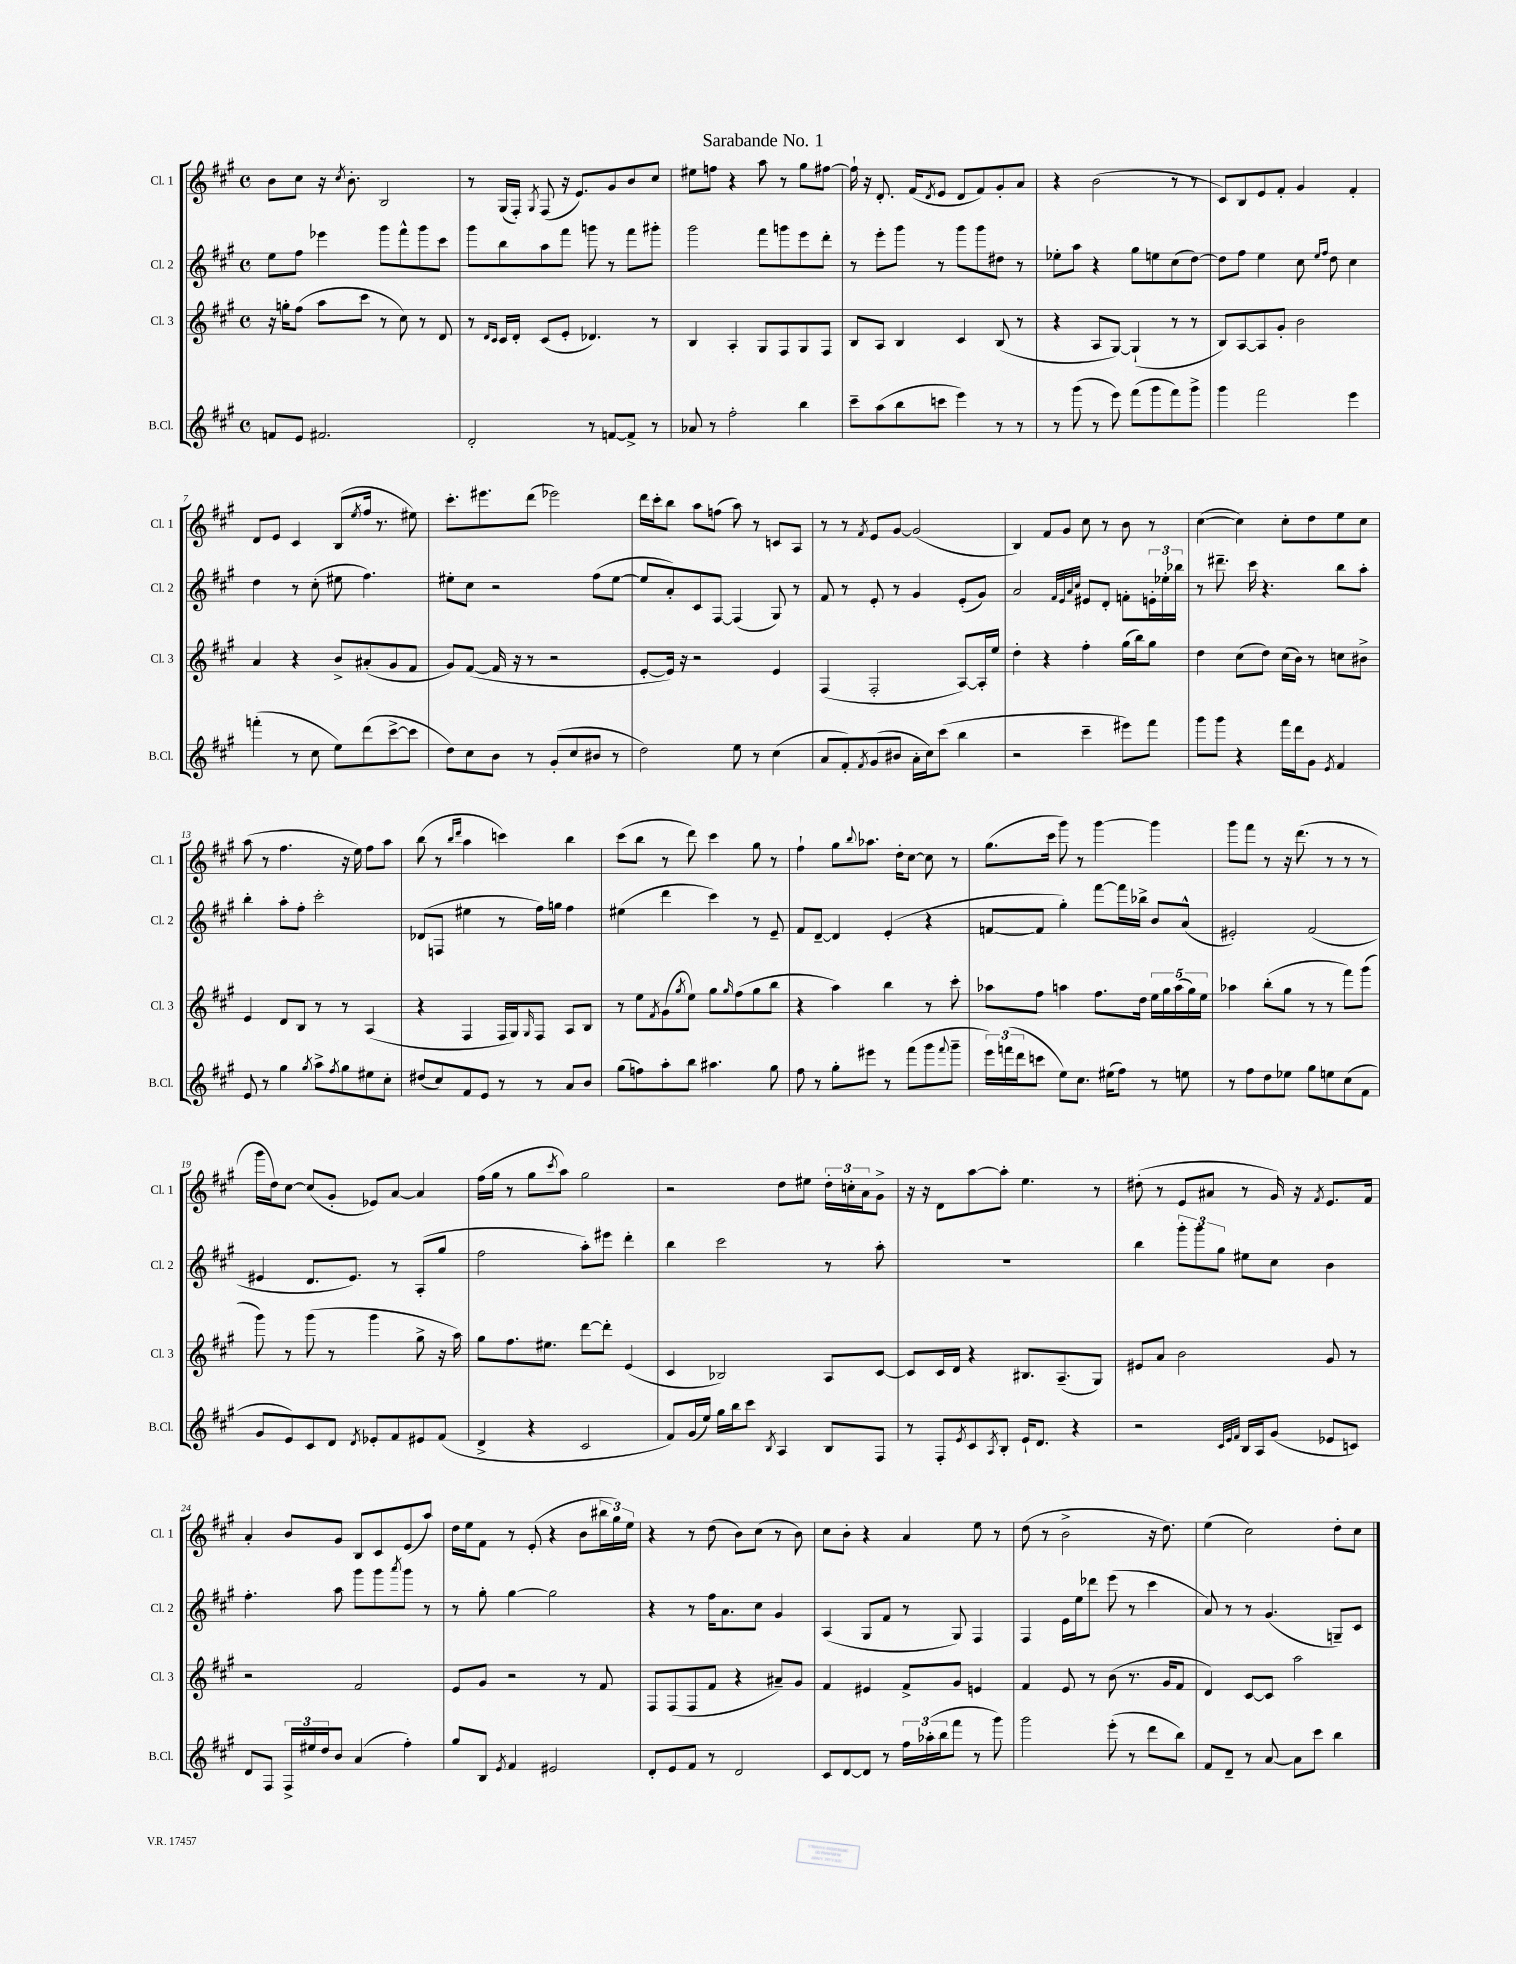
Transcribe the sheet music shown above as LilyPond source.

\header { title = "Sarabande No. 1" }
<<
\new StaffGroup <<
\new Staff = "s0" \with { instrumentName = "Cl. 1" shortInstrumentName = "Cl. 1" } {
    \clef treble \key a \major \defaultTimeSignature \time 4/4
    b'8 cis''8 r16 \acciaccatura { cis''8 } b'8.-. b2 |
    r8 gis16( fis16-.) \acciaccatura { gis8 } fis8( r16 e'8.) gis'8 b'8 cis''8 |
    eis''8 f''8 r4 a''8 r8 gis''8 fis''8~ |
    fis''16-! r16 d'8.-. fis'16( \acciaccatura { d'8 } e'8 d'8 fis'8) gis'8-. a'8 |
    r4 b'2( r8 r8 |
    cis'8) b8 e'8 fis'8-. gis'4 fis'4-. |
    d'8 e'8 cis'4 b8( \acciaccatura { e''8 } fis''16 r8. eis''8) |
    cis'''8.-. eis'''8. d'''8( ees'''2) |
    d'''16 cis'''16-. b''8 a''8 f''8( a''8) r8 c'8 a8 |
    r8 r8 \acciaccatura { fis'8 } e'8 gis'8~ gis'2( |
    b4) fis'8 gis'8 cis''8 r8 b'8 r8 |
    cis''4~( cis''4) cis''8-. d''8 e''8 cis''8 |
    a''8( r8 fis''4. r16 e''16) fis''8 a''8 |
    b''8( r8 \grace { b''16 d'''16 } a''4 c'''4) b''4 |
    cis'''8( b''8 r8 d'''8) cis'''4 gis''8 r8 |
    fis''4-! gis''8 \appoggiatura { b''8 } aes''8. d''16-. cis''8~ cis''8 r8 |
    gis''8.( cis'''16 gis'''8) r8 gis'''4~ gis'''4 |
    gis'''8 fis'''8 r8 r16 d'''8.( r8 r8 r8 |
    gis'''16 d''16) cis''8~ cis''8( gis'8-. ees'8) a'8~ a'4 |
    fis''16( gis''16 r8 gis''8 \acciaccatura { cis'''8 } a''8) gis''2 |
    r2 d''8 eis''8 \tuplet 3/2 { d''16-. c''16-. a'16 } gis'8-> |
    r16 r16 d'8 a''8~ a''8-. e''4. r8 |
    dis''8-.( r8 e'8 ais'8 r8 gis'16) r16 \acciaccatura { fis'8 } e'8. fis'16 |
    a'4-. b'8 gis'8 b8 cis'8 e'8( a''8) |
    d''16 e''16 fis'8 r8 e'8-.( r4 b'8 \tuplet 3/2 { bis''16 gis''16) e''16 } |
    r4 r8 d''8( b'8) cis''8( r8 b'8) |
    cis''8 b'8-. r4 a'4 e''8 r8 |
    d''8( r8 b'2-> r16 d''8.) |
    e''4( cis''2) d''8-. cis''8 \bar "|." |
}
\new Staff = "s1" \with { instrumentName = "Cl. 2" shortInstrumentName = "Cl. 2" } {
    \clef treble \key a \major \defaultTimeSignature \time 4/4
    e''8 fis''8 ees'''4 gis'''8 fis'''8-^ gis'''8 cis'''8 |
    gis'''8 b''8 a''8 fis'''8 g'''8 r8 fis'''8 gis'''8-. |
    gis'''2 fis'''8 g'''8 e'''8 d'''8-. |
    r8 e'''8-. gis'''8 r8 gis'''8 gis'''8 dis''8 r8 |
    ees''8-. a''8 r4 gis''8 e''8 cis''8( d''8~) |
    d''8 fis''8 e''4 cis''8 \grace { e''16 fis''16 } d''8 cis''4 |
    d''4 r8 cis''8-.( eis''8 fis''4.) |
    eis''8-. cis''8 r2 fis''8( eis''8~ |
    eis''8 a'8-.) cis'8 fis8~ fis4( gis8) r8 |
    fis'8 r8 e'8-. r8 gis'4 e'8-.( gis'8) |
    a'2 \grace { fis'32 e'32 a'32 cis''32 } eis'8 d'8-. f'8-. \tuplet 3/2 { e'16-. ees''16-. bes''16 } |
    r8 dis'''8.-- cis'''16 r4. b''8 a''8-. |
    b''4-. a''8-. fis''8-. cis'''2-. |
    des'8( f8 eis''4 r8 fis''16) g''16 fis''4 |
    eis''4( d'''4 cis'''4) r8 e'8-- |
    fis'8 d'8~-- d'4 e'4-.( r4 |
    f'8~ f'8 gis''4-.) fis'''8~ fis'''16 bes''16-> b'8 a'8-^( |
    eis'2-.) fis'2( |
    eis'4 d'8. eis'8.) r8 a8-.( gis''8 |
    fis''2 a''8-.) eis'''8 d'''4-. |
    b''4 cis'''2 r8 a''8-. |
    R1 |
    b''4 \tuplet 3/2 { gis'''8-. gis'''8 gis''8 } eis''8 cis''8 b'4 |
    fis''4.-. a''8 gis'''8 gis'''8 \acciaccatura { a'''8 } gis'''8 r8 |
    r8 gis''8-. gis''4~ gis''2 |
    r4 r8 fis''16 a'8. cis''8 gis'4 |
    a4( gis8 fis'8 r8 gis8) fis4 |
    fis4 e'16 e''16 des'''8 e'''8( r8 cis'''4 |
    a'8) r8 r8 gis'4.( g8--) cis'8 \bar "|." |
}
\new Staff = "s2" \with { instrumentName = "Cl. 3" shortInstrumentName = "Cl. 3" } {
    \clef treble \key a \major \defaultTimeSignature \time 4/4
    r16 g''16-. fis''8( a''8 cis'''8 r8 cis''8) r8 d'8 |
    r8 \grace { d'16 cis'16 } cis'16 d'16-. cis'8( e'8-. des'4.) r8 |
    b4 a4-. gis8 fis8 gis8 fis8 |
    b8 a8 b4 cis'4 b8( r8 |
    r4 a8 gis8~) gis4-!( r8 r8 |
    b8) a8~ a8 gis'8-. b'2 |
    a'4 r4 b'8-> ais'8-.( gis'8 fis'8 |
    gis'8) fis'8~( fis'16 r16 r8 r2 |
    e'8~-. e'16) r16 r2 e'4 |
    fis4( fis2-. a8~) a16-. e''16 |
    d''4-. r4 fis''4-. gis''16( b''16) gis''8 |
    d''4 cis''8( d''8) cis''16( b'16) r8 c''8 bis'8-> |
    e'4 d'8 b8 r8 r8 a4( |
    r4 fis4 fis16 gis16) \grace { gis16 } fis8 a8 b8 |
    r8 e''8 \acciaccatura { fis'8 } gis'8( \acciaccatura { gis''8 } e''8) gis''8 \grace { gis''16 } fis''8( gis''8 b''8 |
    r4 a''4) b''4 r8 cis'''8-. |
    aes''8 fis''8 a''4 fis''8. d''16 \tuplet 5/4 { e''16 gis''16 a''16( gis''16) e''16 } |
    aes''4 b''8-.( gis''8 r8 r8 fis'''8) gis'''8( |
    gis'''8) r8 gis'''8( r8 gis'''4 gis''8-> r16 a''16) |
    gis''8 fis''8. eis''8. d'''8~ d'''8-. e'4( |
    cis'4 bes2) a8 cis'8~ |
    cis'8 cis'16 d'16 r4 bis8. a8.--( gis8) |
    eis'8 a'8 b'2 gis'8 r8 |
    r2 fis'2 |
    e'8 gis'8 r2 r8 fis'8 |
    fis8 fis8( fis8 fis'8 r4 ais'8--) gis'8 |
    fis'4 eis'4 fis'8-> gis'8 e'4 |
    fis'4 e'8 r8 b'8( r8. gis'16 fis'8 |
    d'4) cis'8~ cis'8 a''2 \bar "|." |
}
\new Staff = "s3" \with { instrumentName = "B.Cl." shortInstrumentName = "B.Cl." } {
    \clef treble \key a \major \defaultTimeSignature \time 4/4
    f'8 e'8 fis'2. |
    d'2-. r8 f'8~ f'8-> r8 |
    aes'8 r8 fis''2-. b''4 |
    cis'''8-- a''8( b''8 c'''8 e'''4) r8 r8 |
    r8 gis'''8( r8 e'''8) fis'''8( gis'''8 fis'''8) gis'''8-> |
    gis'''4 fis'''2 e'''4 |
    f'''4-.( r8 cis''8 e''8) d'''8( cis'''8~-> cis'''8 |
    d''8) cis''8 b'8 r8 gis'8-.( cis''8 bis'8 r8 |
    d''2) e''8 r8 cis''4( |
    a'8 fis'8-.) \acciaccatura { fis'8 } gis'8( bis'8 a'16-. cis''16) cis'''8( b''4 |
    r2 cis'''4-- eis'''8) fis'''8 |
    gis'''8 gis'''8 r4 fis'''16 d'''16 gis'8 \acciaccatura { e'8 } fis'4 |
    e'8 r8 gis''4 \acciaccatura { gis''8 } a''8-> \acciaccatura { fis''8 } gis''8 eis''8 cis''8-. |
    dis''8( cis''8) fis'8 e'8 r8 r8 a'8 b'8 |
    gis''8( f''8) a''8-. b''8 ais''4. gis''8 |
    fis''8 r8 gis''8-. eis'''8 r8 fis'''8( gis'''8 \appoggiatura { fis'''8 } gis'''8-- |
    \tuplet 3/2 { e'''16) f'''16( d'''16 } c'''8 e''8) cis''8. eis''16( fis''8) r8 e''8 |
    r8 fis''8 d''8 ees''8 gis''8 e''8 cis''8( fis'8 |
    gis'8 e'8) cis'8 d'8 \acciaccatura { d'8 } ees'8-. fis'8 eis'8 fis'8( |
    d'4-> r4 cis'2 |
    fis'8) gis'16( e''16) gis''16 b''16 cis'''8 \acciaccatura { b8 } a4 b8 fis8 |
    r8 fis8-. \acciaccatura { e'8 } cis'8 \acciaccatura { a8 } b8-. e'16-! d'8. r4 |
    r2 \grace { cis'32 e'32 fis'32 } b16 a16 gis'8( ees'8 c'8) |
    d'8 fis8 \tuplet 3/2 { fis16-> eis''16 d''16 } b'8 a'4( fis''4-.) |
    gis''8 b8 \acciaccatura { e'8 } fis'4 eis'2 |
    d'8-. e'8 fis'8 r8 d'2 |
    cis'8 d'8~ d'8 r8 \tuplet 3/2 { fis''16 aes''16-.( b''16 } fis'''8 r8 gis'''8) |
    gis'''2 e'''8-.( r8 d'''8 b''8) |
    fis'8 d'8-- r8 a'8~ a'8 cis'''8 b''4 \bar "|." |
}
>>
>>
